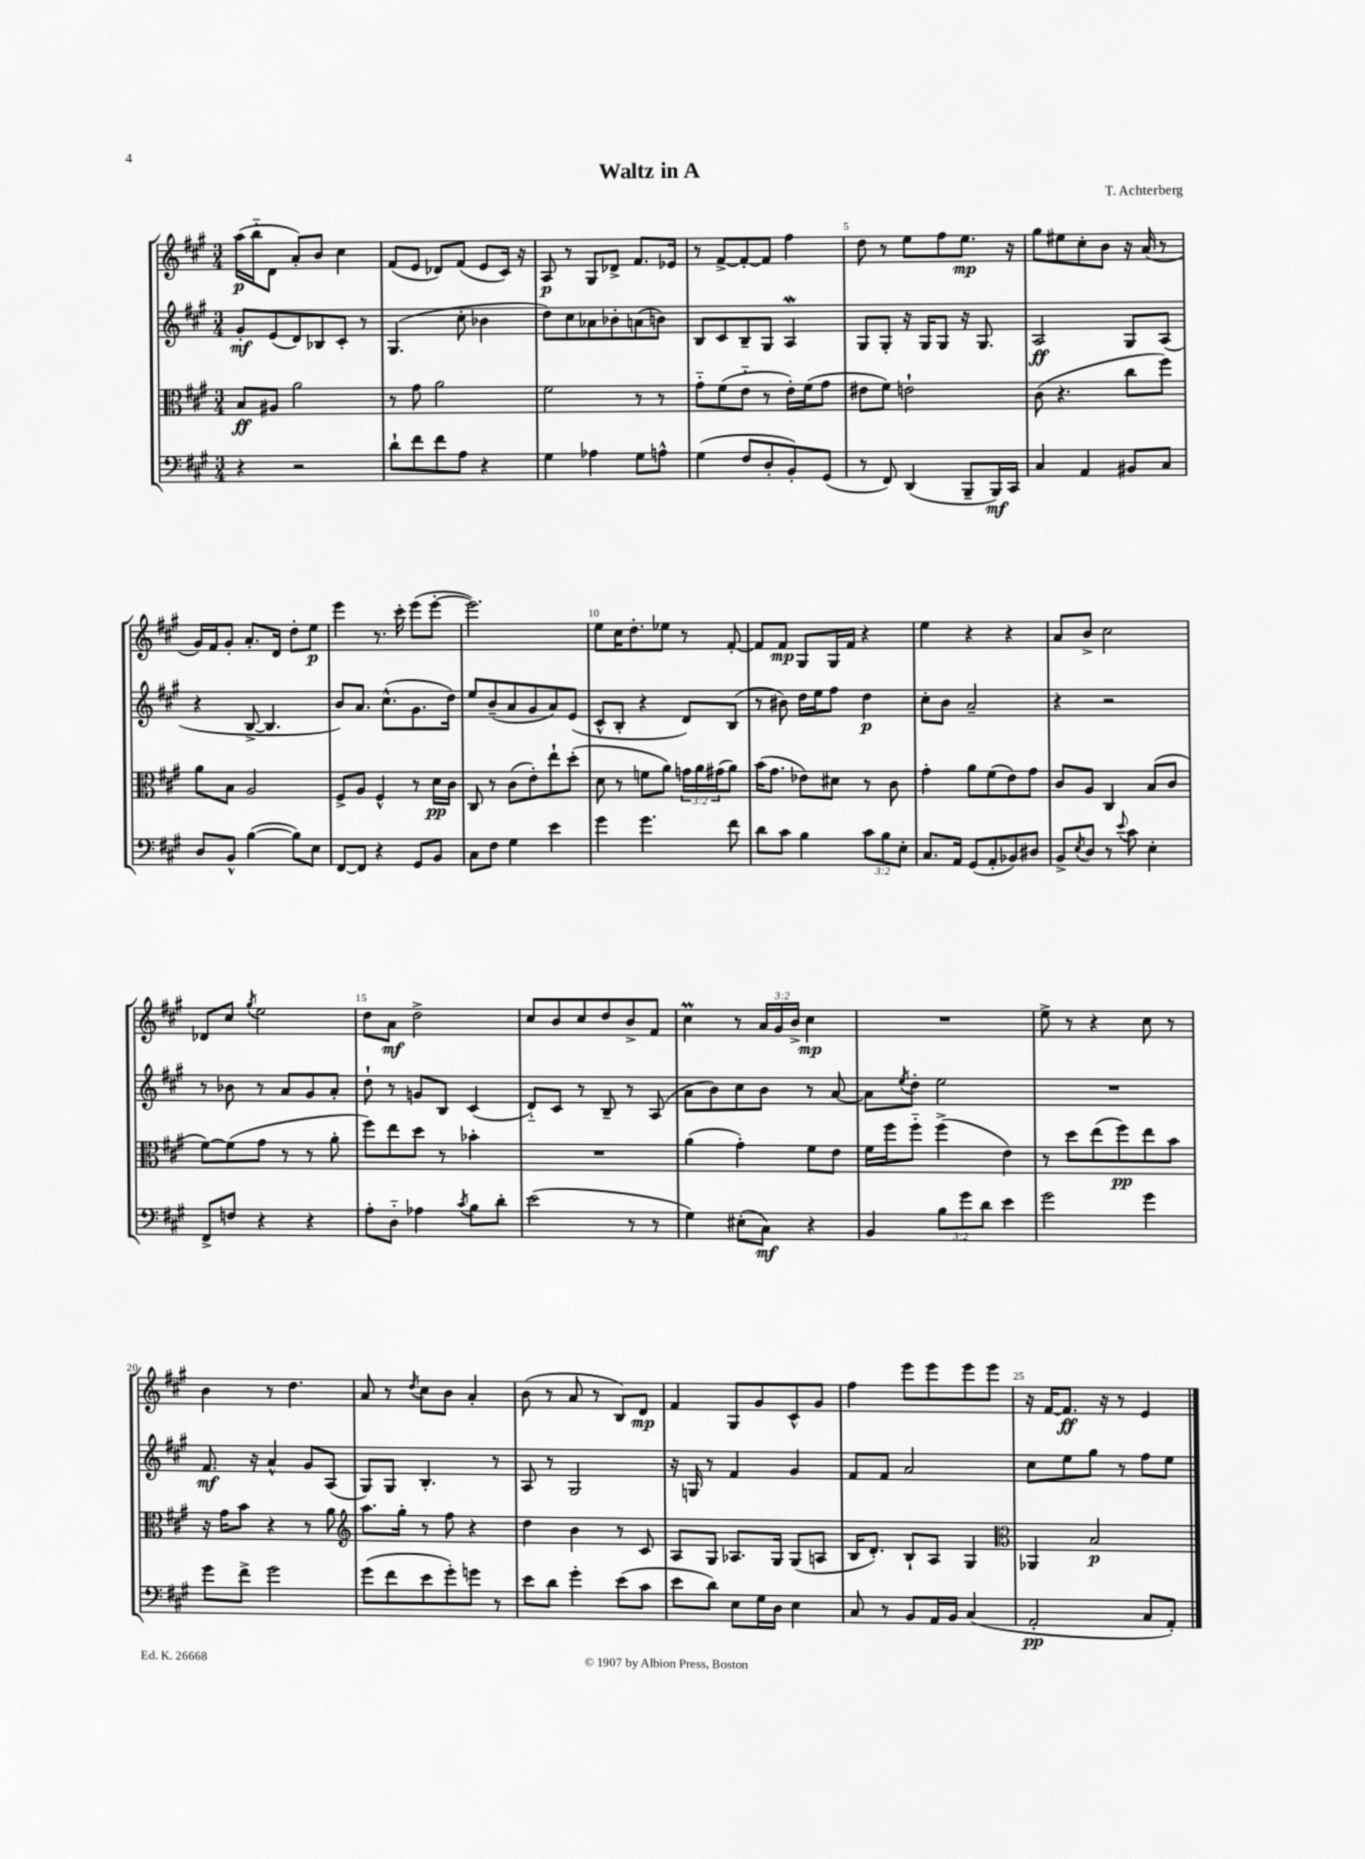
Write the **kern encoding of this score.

**kern	**dynam	**kern	**dynam	**kern	**dynam	**kern	**dynam
*part4	*part4	*part3	*part3	*part2	*part2	*part1	*part1
*staff4	*staff4	*staff3	*staff3	*staff2	*staff2	*staff1	*staff1
*clefF4	*	*clefC3	*	*clefG2	*	*clefG2	*
*k[f#c#g#]	*	*k[f#c#g#]	*	*k[f#c#g#]	*	*k[f#c#g#]	*
*M3/4	*	*M3/4	*	*M3/4	*	*M3/4	*
=1	=1	=1	=1	=1	=1	=1	=1
4r	.	8B/L	ff	8g#'/L	mf	(16aa\LL	p
.	.	.	.	.	.	16bb\J	.
.	.	8A#X/J	.	(8e/	.	8d\J	.
2r	.	2a\	.	8d/)	.	8a'/L)	.
.	.	.	.	8B-X/	.	8b/J	.
.	.	.	.	8c#'/J	.	4cc#\	.
.	.	.	.	8r	.	.	.
=2	=2	=2	=2	=2	=2	=2	=2
8d`\L	.	8r	.	(4.G#/	.	(8f#/L	.
8f#\	.	8g#\	.	.	.	8e/J	.
8f#\	.	2a\	.	.	.	8d-X/L)	.
8A\J	.	.	.	8cc#'\	.	(8f#/J	.
4r	.	.	.	4b-X\	.	8e/L	.
.	.	.	.	.	.	16c#/Jk)	.
.	.	.	.	.	.	16r	.
=3	=3	=3	=3	=3	=3	=3	=3
4G#\	.	2f#\	.	8dd\L)	.	8A/	p
.	.	.	.	8cc#\	.	8r	.
4A-X\	.	.	.	8a-X\	.	8G#/L	.
.	.	.	.	8b-X'\	.	8d-X^/J	.
8G#\L	.	8r	.	(8an\	.	8.f#/L	.
8An^^\J	.	8r	.	8bn\J)	.	.	.
.	.	.	.	.	.	16e-X/Jk	.
=4	=4	=4	=4	=4	=4	=4	=4
(4G#\	.	8g#\L	.	8B/L	.	8r	.
.	.	(8f#\	.	8c#/	.	[8f#^/L	.
8F#/L	.	8e\J	.	8B~/	.	8f#'/_	.
8D'/	.	8r	.	8G#/J	.	8f#/J]	.
8BB'/)	.	16e'\LL)	.	4Aw/	.	4ff#\	.
.	.	(16f#\J	.	.	.	.	.
(8GG#/J	.	8g#\J	.	.	.	.	.
=5	=5	=5	=5	=5	=5	=5	=5
8r	.	8e#X\L	.	8G#/L	.	8dd\	.
8FF#/)	.	8f#\J)	.	8G#'/J	.	8r	.
(4DD/	.	2en`\	.	16r	.	8ee\L	.
.	.	.	.	16G#/KL	.	.	.
.	.	.	.	8G#/J	.	8ff#\	.
8BBB~/L	.	.	.	16r	.	8.ee\J	mp
.	.	.	.	8.G#/	.	.	.
16BBB/L)	mf	.	.	.	.	.	.
16CC#/JJ	.	.	.	.	.	16r	.
=6	=6	=6	=6	=6	=6	=6	=6
4C#/	.	(8c#\	.	2A/	ff	8gg#\L	.
.	.	4.r	.	.	.	8ee#X\	.
4AA/	.	.	.	.	.	8cc#'\	.
.	.	.	.	.	.	8b\J	.
8BB#X/L	.	8cc#\L	.	8G#/L	.	16r	.
.	.	.	.	.	.	(16a/	.
8C#/J	.	8ff#\J)	.	(8A/J	.	8r	.
!!LO:LB:g=z
=7	=7	=7	=7	=7	=7	=7	=7
8D/L	.	8a\L	.	4r	.	16g#/LL)	.
.	.	.	.	.	.	16f#/J	.
8BB^^/J	.	8B\J	.	.	.	8g#'/J	.
([4B\	.	2A/	.	[8B^/	.	8.a'/L	.
.	.	.	.	4.B/]	.	.	.
.	.	.	.	.	.	16d/Jk	.
8B\L])	.	.	.	.	.	8dd'\L	.
8E\J	.	.	.	.	.	8ee\J	p
=8	=8	=8	=8	=8	=8	=8	=8
[8FF#/L	.	8F#^/L	.	8b/L)	.	4eee\	.
8FF#/J]	.	8A/J	.	8.a/J	.	.	.
4r	.	4F#^^/	.	.	.	8.r	.
.	.	.	.	(8.cc#^^\L	.	.	.
.	.	.	.	.	.	16ccc#'\	.
8GG#/L	.	8r	.	8.g#\	.	(8eee\L	.
8BB/J	.	16d\LL	pp	.	.	[8eee'\J	.
.	.	16c#\JJ	.	16dd\Jk)	.	.	.
=9	=9	=9	=9	=9	=9	=9	=9
8C#\L	.	8C#/	.	8ee/L	.	2.eee\])	.
8F#\J	.	8r	.	(8b~/	.	.	.
4G#\	.	(8c#\L	.	8a/	.	.	.
.	.	8e'\)	.	8g#/	.	.	.
4e\	.	8ee`\	.	8a/)	.	.	.
.	.	(8dd'\J	.	(8e/J	.	.	.
=10	=10	=10	=10	=10	=10	=10	=10
4g#\	.	8d\	.	8c#^^/L	.	8ee\L	.
.	.	8r	.	8B'/J	.	16cc#\K	.
.	.	.	.	.	.	8.dd'\	.
4.g#\	.	8fn\L	.	4r	.	.	.
.	.	8a\J)	.	.	.	8ee-X\J	.
.	.	24gn\LL	.	8d/L)	.	8r	.
.	.	24a\	.	.	.	.	.
.	.	(24g#X\J	.	.	.	.	.
8f#\	.	8a\J)	.	(8B/J	.	[8f#'/	.
=11	=11	=11	=11	=11	=11	=11	=11
8d\L	.	(16b\KL	.	8r	.	8f#/L]	.
.	.	8.g#\J	.	.	.	.	.
8c#\J	.	.	.	8b#X\)	.	8f#/J	mp
4B\	.	8e-X\L)	.	16dd\LL	.	8G#/L	.
.	.	.	.	16ee\J	.	.	.
.	.	8d#X\J	.	8ff#\J	.	16G#/L	.
.	.	.	.	.	.	16f#/JJ	.
12c#\L	.	8r	.	4dd\	p	4r	.
12B\	.	.	.	.	.	.	.
.	.	8c#\	.	.	.	.	.
12E'\J	.	.	.	.	.	.	.
=12	=12	=12	=12	=12	=12	=12	=12
8.C#/L	.	4g#'\	.	8cc#'\L	.	4ee\	.
.	.	.	.	8b\J	.	.	.
16AA/Jk	.	.	.	.	.	.	.
(8GG#/L	.	8a\L	.	2a~/	.	4r	.
8AA'/	.	(8f#\	.	.	.	.	.
8BB-X/)	.	8e\)	.	.	.	4r	.
8D#X/J	.	8g#\J	.	.	.	.	.
=13	=13	=13	=13	=13	=13	=13	=13
8BB^/L	.	8c#/L	.	4r	.	8a/L	.
8qE/	.	.	.	.	.	.	.
8D/J	.	8A/J	.	.	.	8b^/J	.
8r	.	4C#/	.	2r	.	2cc#\	.
8qqe/	.	.	.	.	.	.	.
8c#\	.	.	.	.	.	.	.
4E'\	.	(8B/L	.	.	.	.	.
.	.	8c#/J	.	.	.	.	.
!!LO:LB:g=z
=14	=14	=14	=14	=14	=14	=14	=14
8FF#^/L	.	[8f#\L)	.	8r	.	8d-X/L	.
8Fn/J	.	(8f#\]	.	8b-X\	.	8cc#/J	.
.	.	.	.	.	.	8qgg#/	.
4r	.	8g#\J	.	8r	.	2ee\	.
.	.	8r	.	8a/L	.	.	.
4r	.	8r	.	8g#/	.	.	.
.	.	8a'\	.	8a'/J	.	.	.
=15	=15	=15	=15	=15	=15	=15	=15
8A'\L	.	8ff#\L)	.	8dd`\	.	8dd\L	.
8D\J	.	8ee\	.	8r	.	8a\J	mf
4A-X\	.	8dd\J	.	8gn/L	.	2dd^\	.
.	.	8r	.	8B/J	.	.	.
8qc#/	.	.	.	.	.	.	.
8B\L	.	4b-X'\	.	(4c#/	.	.	.
8d'\J	.	.	.	.	.	.	.
=16	=16	=16	=16	=16	=16	=16	=16
(2e\	.	2.r	.	8d/L)	.	8cc#/L	.
.	.	.	.	8c#/J	.	8b/	.
.	.	.	.	8r	.	8cc#/	.
.	.	.	.	8B~/	.	8dd/	.
8r	.	.	.	8r	.	8b^/	.
8r	.	.	.	(8A/	.	8f#/J	.
=17	=17	=17	=17	=17	=17	=17	=17
4G#\)	.	(4a\	.	8a\L	.	4cc#m\	.
.	.	.	.	8b\)	.	.	.
(8E#X'\L	.	4g#'\)	.	8cc#\	.	8r	.
8C#\J)	mf	.	.	8b\J	.	24a/LL	.
.	.	.	.	.	.	24g#/	.
.	.	.	.	.	.	24b^/JJ	.
4r	.	8f#\L	.	8r	.	4cc#\	mp
.	.	8e\J	.	[8a/	.	.	.
=18	=18	=18	=18	=18	=18	=18	=18
4BB/	.	16f#\LL	.	8a\L]	.	2.r	.
.	.	16ff#\J	.	.	.	.	.
.	.	.	.	8qee/	.	.	.
.	.	8ff#\J	.	8dd'\J	.	.	.
12B\L	.	(4ff#^\	.	2ee\	.	.	.
12g#\	.	.	.	.	.	.	.
12d\J	.	.	.	.	.	.	.
4e\	.	4e\)	.	.	.	.	.
=19	=19	=19	=19	=19	=19	=19	=19
2g#\	.	8r	.	2.r	.	8ee^\	.
.	.	8dd\L	.	.	.	8r	.
.	.	(8ee\	.	.	.	4r	.
.	.	8ff#\)	pp	.	.	.	.
4g#\	.	8ee\	.	.	.	8cc#\	.
.	.	8b\J	.	.	.	8r	.
!!LO:LB:g=z
=20	=20	=20	=20	=20	=20	=20	=20
8g#\L	.	16r	.	8.f#/	mf	4b\	.
.	.	16g#\KL	.	.	.	.	.
8f#^\J	.	8b\J	.	.	.	.	.
.	.	.	.	16r	.	.	.
2g#\	.	4r	.	4a^^/	.	8r	.
.	.	.	.	.	.	4.dd\	.
.	.	8r	.	8g#/L	.	.	.
.	.	8a\	.	(8A/J	.	.	.
=21	=21	=21	=21	=21	=21	=21	=21
*	*	*clefG2	*	*	*	*	*
(8g#\L	.	8.aa\L	.	8G#/L)	.	8a/	.
8f#\	.	.	.	8G#/J	.	8r	.
.	.	16gg#'\Jk	.	.	.	.	.
.	.	.	.	.	.	8qdd/	.
8e\	.	8r	.	4.B'/	.	8cc#\L	.
8g#'\)	.	8ff#\	.	.	.	8b\J	.
8gn\J	.	4r	.	.	.	4a'/	.
8r	.	.	.	8r	.	.	.
=22	=22	=22	=22	=22	=22	=22	=22
8e\L	.	4dd\	.	8A/	.	(8b\	.
8d\J	.	.	.	8r	.	8r	.
4g#'\	.	4b\	.	2G#/	.	8a/	.
.	.	.	.	.	.	8r	.
(8e\L	.	8r	.	.	.	8B/L)	.
8c#\J	.	8c#/	.	.	.	8d/J	mp
=23	=23	=23	=23	=23	=23	=23	=23
8e\L	.	8A/L	.	16r	.	4f#/	.
.	.	.	.	16Gn/	.	.	.
8d\J)	.	8G#/J	.	8r	.	.	.
8E\L	.	8.A-X/L	.	4f#/	.	8G#/L	.
16G#\L	.	.	.	.	.	8g#/	.
16D\JJ	.	16G#/Jk	.	.	.	.	.
4E\	.	(8G#/L	.	4g#/	.	8c#^^/	.
.	.	8An/J	.	.	.	8g#/J	.
=24	=24	=24	=24	=24	=24	=24	=24
8C#/	.	16B/KL	.	8f#/L	.	4ff#\	.
.	.	8.d'/J)	.	.	.	.	.
8r	.	.	.	8f#/J	.	.	.
8BB/L	.	8B`/L	.	2a/	.	8eee\L	.
16AA/L	.	8A/J	.	.	.	8eee\	.
16BB/JJ	.	.	.	.	.	.	.
(4C#/	.	4G#/	.	.	.	8eee\	.
.	.	.	.	.	.	8eee\J	.
=25	=25	=25	=25	=25	=25	=25	=25
*	*	*clefC3	*	*	*	*	*
2AA'/	pp	4AA-X/	.	8cc#\L	.	16r	.
.	.	.	.	.	.	[16f#/KL	.
.	.	.	.	8ee\	.	8.f#/J]	ff
.	.	2B/	p	8gg#\J	.	.	.
.	.	.	.	.	.	16r	.
.	.	.	.	8r	.	8r	.
8C#/L	.	.	.	8ff#\L	.	4e/	.
8AA'/J)	.	.	.	8ee\J	.	.	.
==	==	==	==	==	==	==	==
*-	*-	*-	*-	*-	*-	*-	*-
